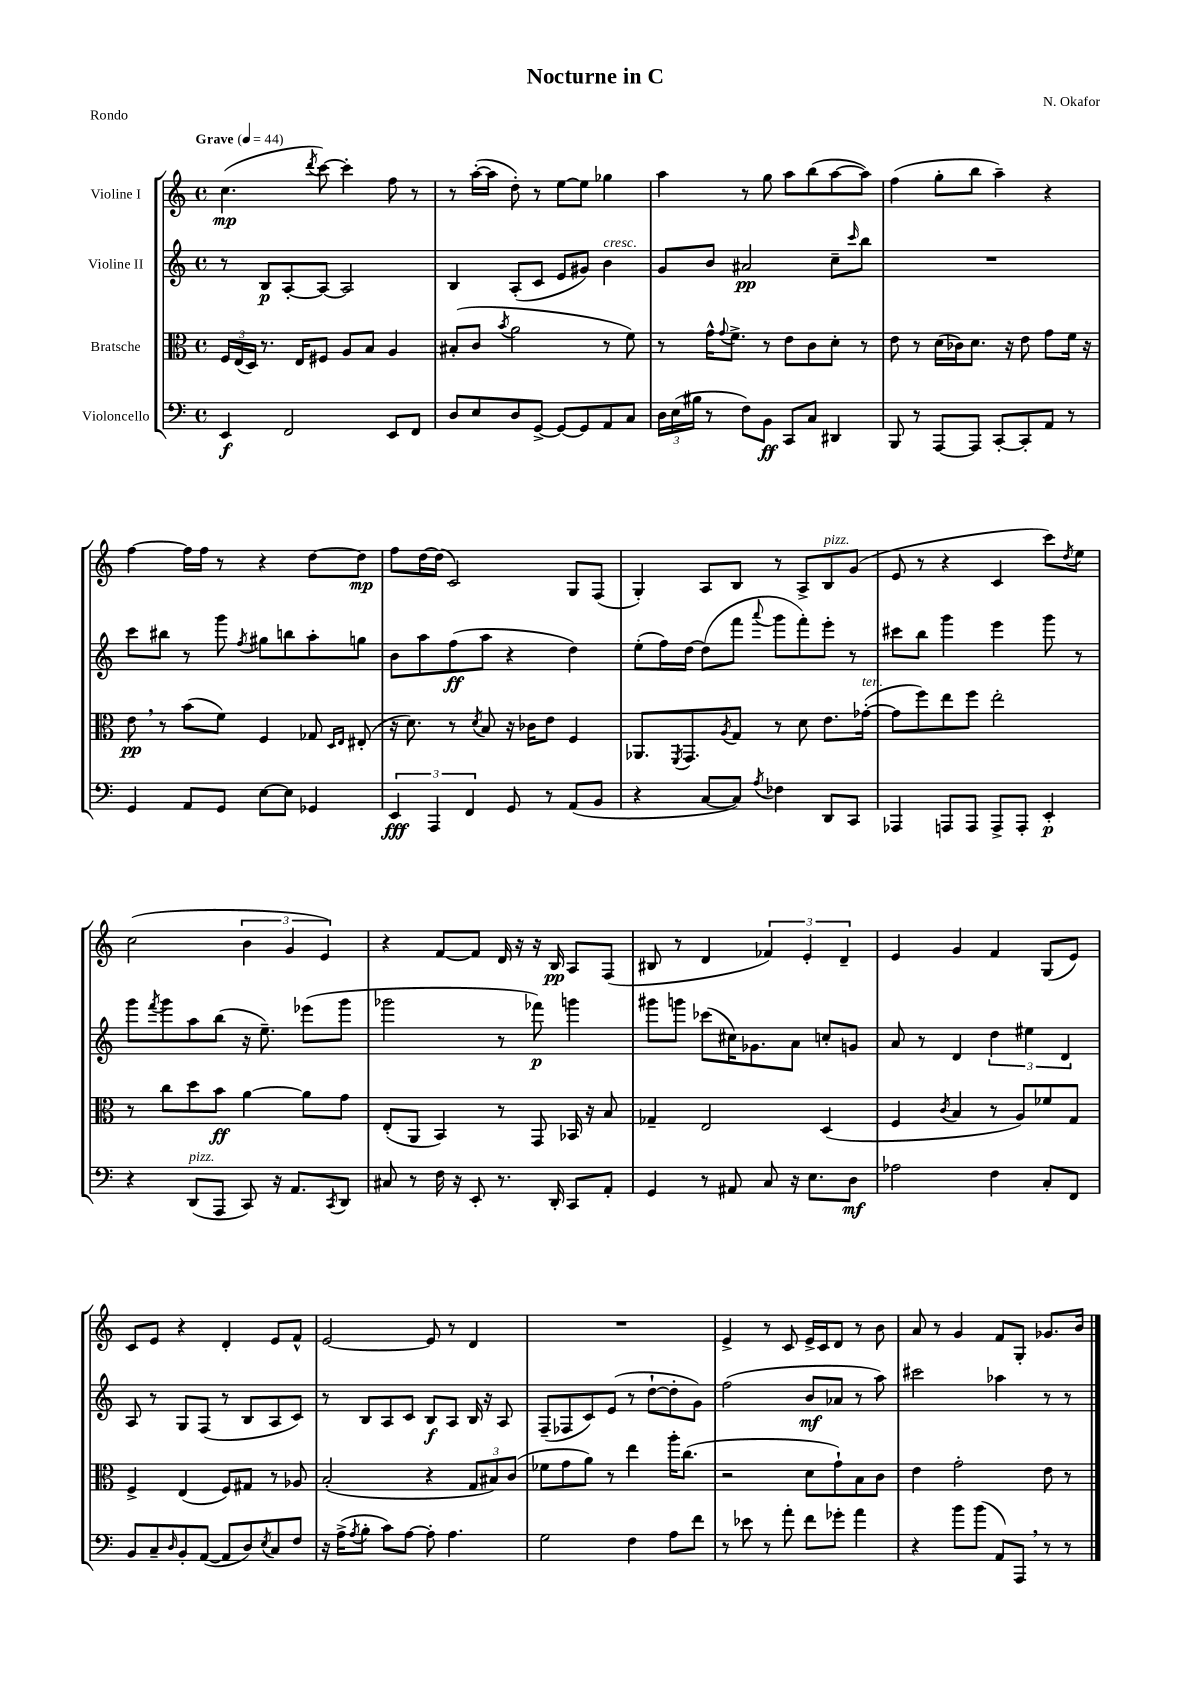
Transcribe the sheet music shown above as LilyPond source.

\header { title = "Nocturne in C" composer = "N. Okafor" piece = "Rondo" }
<<
\new StaffGroup <<
\new Staff = "s0" \with { instrumentName = "Violine I" } {
    \clef treble \key c \major \defaultTimeSignature \time 4/4 \tempo "Grave" 4 = 44
    c''4.\mp( \acciaccatura { d'''8 } c'''8~) c'''4-. f''8 r8 |
    r8 a''16~-.( a''16 d''8-.) r8 e''8~ e''8 ges''4 |
    a''4 r8 g''8 a''8 b''8( a''8~ a''8) |
    f''4( g''8-. b''8 a''4--) r4 |
    f''4~ f''16 f''16 r8 r4 d''8~ d''8\mp |
    f''8 d''16~ d''16( c'2) g8 f8( |
    g4-.) a8 b8 r8 a8-> b8^\markup { \italic "pizz." } g'8( |
    e'8 r8 r4 c'4 c'''8) \acciaccatura { d''8 } e''8 |
    c''2( \tuplet 3/2 { b'4 g'4 e'4) } |
    r4 f'8~ f'8 d'16 r16 r16 b16\pp a8 f8( |
    bis8 r8 d'4 \tuplet 3/2 { fes'4) e'4-. d'4-- } |
    e'4 g'4 f'4 g8( e'8) |
    c'8 e'8 r4 d'4-. e'8 f'8-^ |
    e'2~ e'8 r8 d'4 |
    R1 |
    e'4-> r8 c'8 e'16-> c'16 d'8 r8 b'8 |
    a'8 r8 g'4 f'8 g8-. ges'8. b'16 \bar "|." |
}
\new Staff = "s1" \with { instrumentName = "Violine II" } {
    \clef treble \key c \major \defaultTimeSignature \time 4/4
    r8 b8\p a8~-. a8~ a2 |
    b4 a8-.( c'8 e'8 gis'8) b'4^\markup { \italic "cresc." } |
    g'8 b'8 ais'2\pp c''8-- \grace { c'''16 } b''8 |
    R1 |
    c'''8 bis''8 r8 g'''8 \acciaccatura { f''8 } gis''8 b''8 a''8-. g''8 |
    b'8 a''8 f''8\ff( a''8 r4 d''4) |
    e''8-.( f''16) d''16~ d''8( f'''8 \appoggiatura { a'''8 } g'''8 f'''8-.) e'''8-. r8 |
    cis'''8 b''8 g'''4 e'''4 g'''8 r8 |
    g'''8 \acciaccatura { f'''8 } g'''8 a''8 b''8( r16 e''8.--) ees'''8( g'''8 |
    ges'''2 r8 fes'''8\p) g'''4 |
    gis'''8 g'''8 ces'''8( cis''16) ges'8. a'8 c''8-. g'8 |
    a'8 r8 d'4 \tuplet 3/2 { d''4 eis''4 d'4 } |
    a8 r8 g8 f8( r8 b8 a8 c'8) |
    r8 b8 a8 c'8 b8\f a8 b16 r16 a8 |
    f8--( fes8 c'8) e'8( r8 d''8~-! d''8-. g'8) |
    f''2( b'8\mf aes'8 r8 a''8) |
    cis'''2 aes''4 r8 r8 \bar "|." |
}
\new Staff = "s2" \with { instrumentName = "Bratsche" } {
    \clef alto \key c \major \defaultTimeSignature \time 4/4
    \tuplet 3/2 { f16 e16( d16) } r8. e16 fis8 a8 b8 a4 |
    bis8-.( c'8 \acciaccatura { b'8 } a'2 r8 f'8) |
    r8 g'16-^ \appoggiatura { g'8 } f'8.-> r8 e'8 c'8 d'8-. r8 |
    e'8 r8 d'16( ces'16) d'8. r16 e'8 g'8 f'16 r16 |
    e'8\pp \breathe r8 b'8( f'8) f4 ges8 \grace { d16 e16 } eis8-.( |
    r16 d'8.) r8 \acciaccatura { d'8 } b8 r16 ces'16 e'8 f4 |
    aes,8. \acciaccatura { f,8 } g,8. \acciaccatura { a8 } g8 r8 d'8 e'8. ges'16~-.^\markup { \italic "ten." }( |
    ges'8 f''8) e''8 f''8 e''2-. |
    r8 c''8 d''8 b'8\ff a'4~ a'8 g'8 |
    e8-.( a,8 b,4) r8 g,8 bes,16 r16 b8 |
    ges4-- e2 d4( |
    f4 \acciaccatura { c'8 } b4 r8 a8) fes'8 g8 |
    f4-> e4( f8) gis8 r8 aes8 |
    b2-.( r4 \tuplet 3/2 { g8 bis8) c'8( } |
    fes'8 g'8 a'8) r8 e''4 a''16-. c''8.( |
    r2 d'8 g'8-!) b8 c'8 |
    e'4 g'2-. e'8 r8 \bar "|." |
}
\new Staff = "s3" \with { instrumentName = "Violoncello" } {
    \clef bass \key c \major \defaultTimeSignature \time 4/4
    e,4\f f,2 e,8 f,8 |
    d8 e8 d8 g,8~-> g,8~ g,8 a,8 c8 |
    \tuplet 3/2 { d16 e16( bis16 } r8 f8) b,8\ff c,8 c8 dis,4 |
    b,,8 r8 a,,8~ a,,8 c,8~-. c,8-. a,8 r8 |
    g,4 a,8 g,8 e8~ e8 ges,4 |
    \tuplet 3/2 { e,4\fff a,,4 f,4 } g,8 r8 a,8( b,8 |
    r4 c8~ c8) \acciaccatura { a8 } fes4 d,8 c,8 |
    aes,,4 a,,8 a,,8 a,,8-> a,,8-. e,4-.\p |
    r4 d,8^\markup { \italic "pizz." }( a,,8 c,8) r16 a,8. \acciaccatura { c,8 } d,8 |
    cis8 r8 f16 r16 e,8-. r8. d,16-. c,8 a,8-. |
    g,4 r8 ais,8 c8 r16 e8. d8\mf |
    aes2 f4 c8-. f,8 |
    b,8 c8-- \grace { d16 } b,8-. a,8~( a,8 d8) \acciaccatura { e8 } c8 f8 |
    r16 a16->( \acciaccatura { a8 } b8-. c'8) a8~ a8-. a4. |
    g2 f4 a8 f'8 |
    r8 ees'8 r8 a'8-. f'8 ges'8-. a'4 |
    r4 b'8 b'8( a,8) a,,8 \breathe r8 r8 \bar "|." |
}
>>
>>
\layout { \context { \Score \remove "Bar_number_engraver" } }
